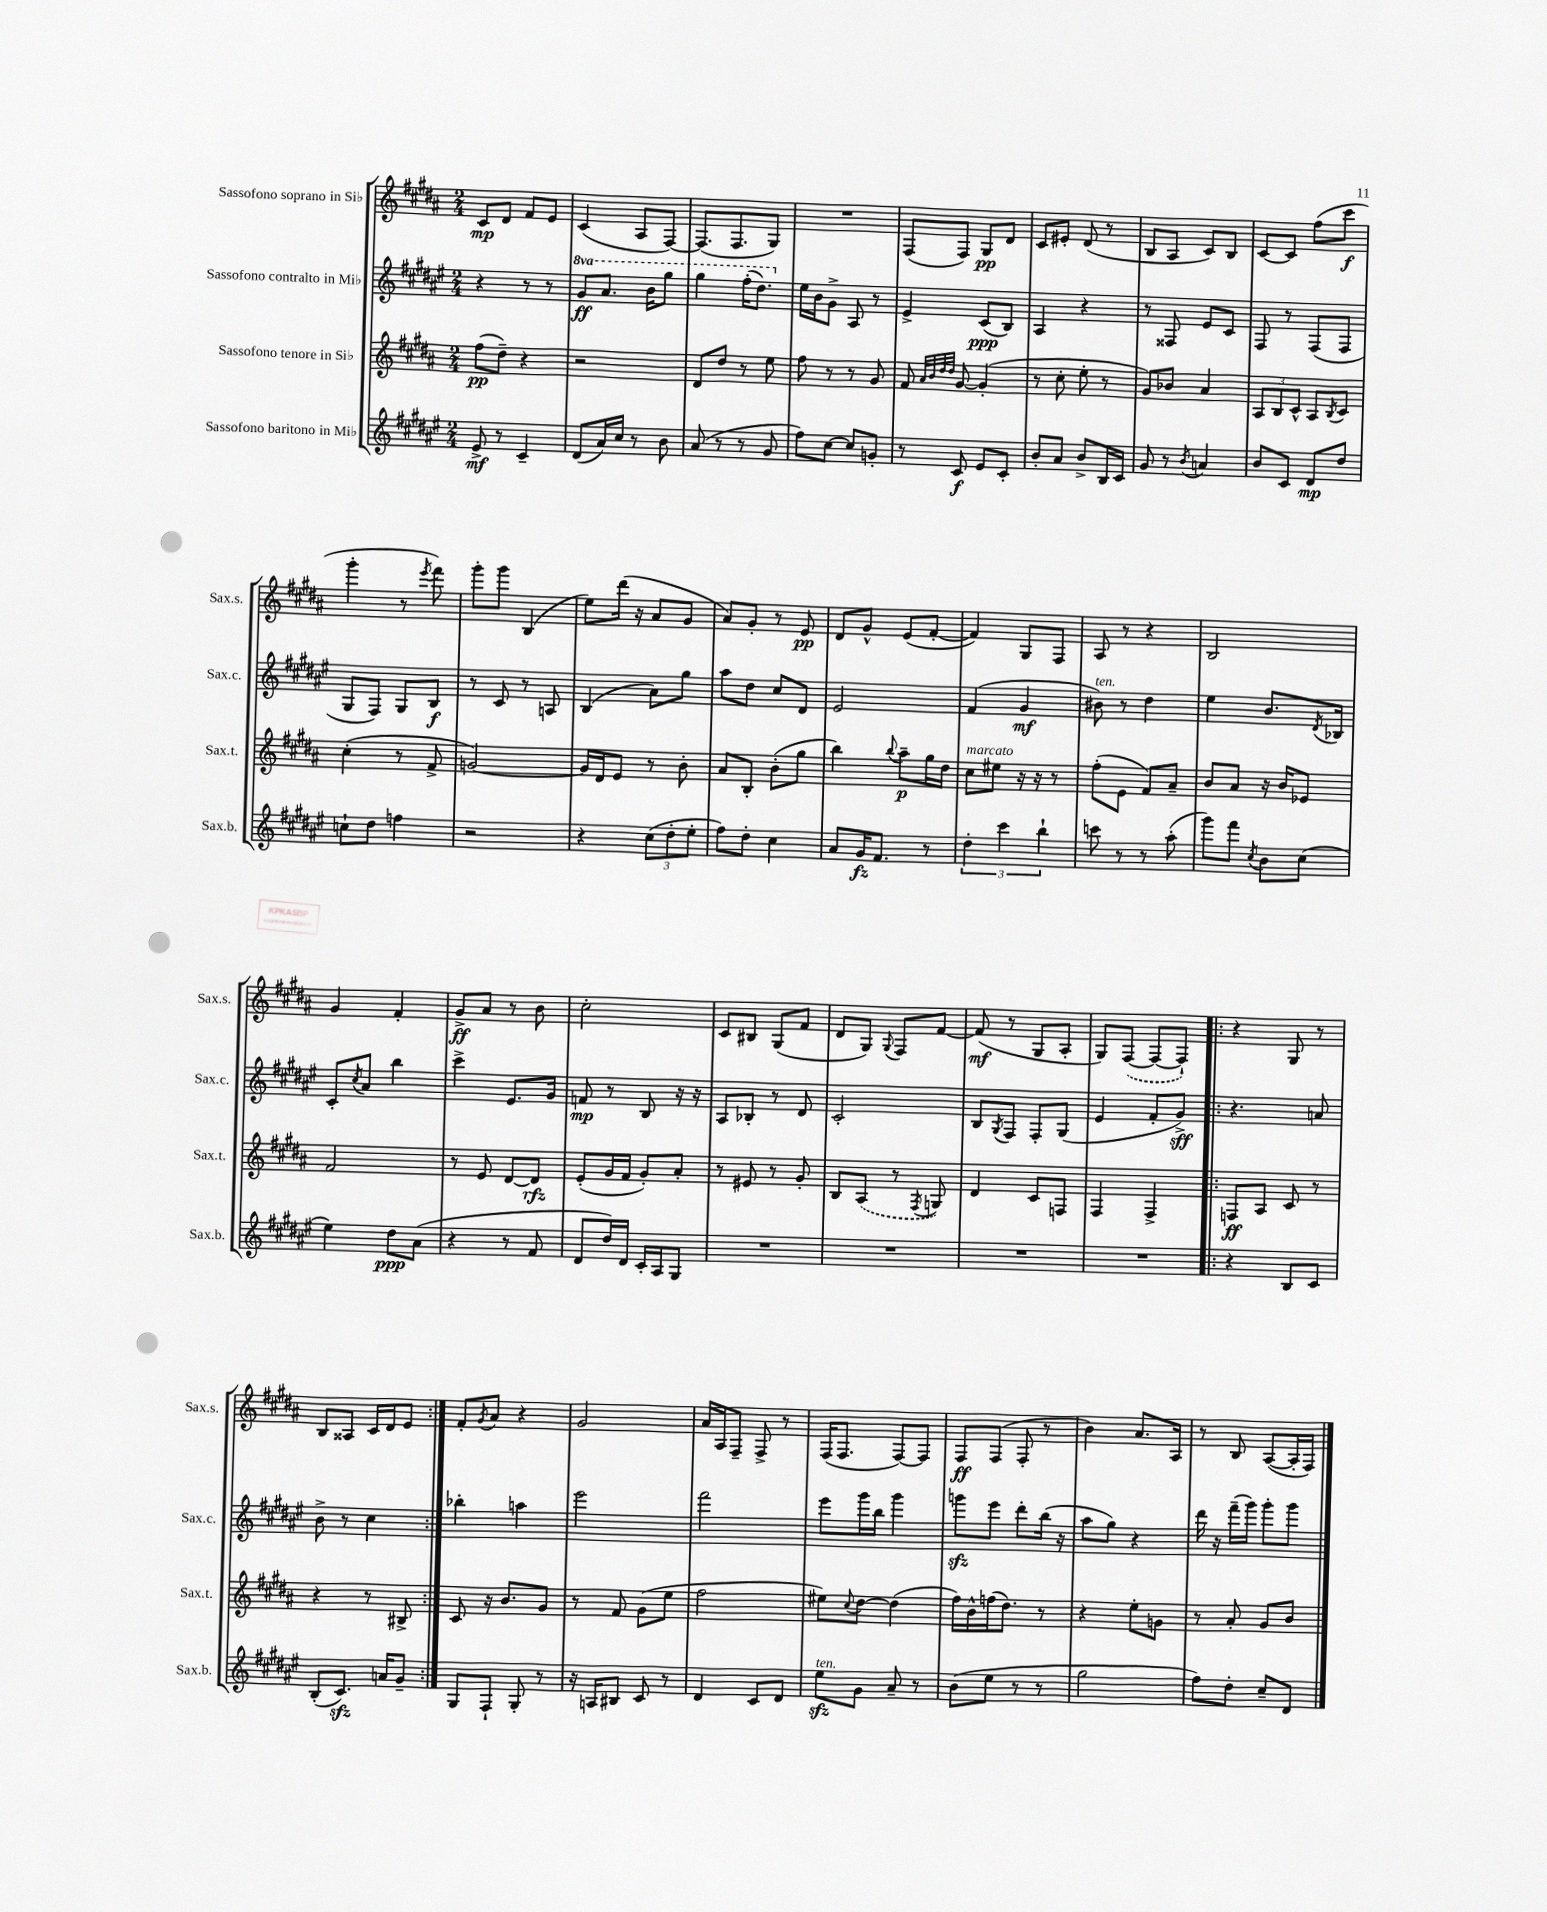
<<
\new StaffGroup <<
\new Staff = "s0" \with { instrumentName = "Sassofono soprano in Sib" shortInstrumentName = "Sax.s." } {
    \clef treble \key b \major \numericTimeSignature \time 2/4
    cis'8\mp dis'8 fis'8 e'8 |
    cis'4( ais8 fis8~) |
    fis8.( fis8. gis8) |
    R2 |
    fis8( fis8) gis8\pp dis'8 |
    cis'8 eis'8-. dis'8( r8 |
    b8 ais8 cis'8) b8 |
    cis'8~ cis'8 fis''8( cis'''8\f |
    gis'''4-. r8 \acciaccatura { e'''8 } fis'''8) |
    gis'''8-. gis'''8 b4( |
    e''8) dis'''16( r16 ais'8 gis'8 |
    ais'8) gis'8-. r8 e'8\pp |
    dis'8 gis'8-^ e'8( fis'8~-. |
    fis'4) gis8 fis8 |
    ais8 r8 r4 |
    b2 |
    gis'4 fis'4-. |
    gis'8->\ff ais'8 r8 b'8 |
    cis''2-. |
    cis'8 bis8 gis8( fis'8 |
    dis'8 gis8) \appoggiatura { gis8 } fis8 fis'8~ |
    fis'8\mf( r8 gis8 ais8-. |
    gis8) \once \slurDashed fis8~( fis8~ fis8-!) |
    \repeat volta 2 { r4 gis8 r8 |
    b8 aisis8 cis'16 dis'16 e'8 | }
    fis'8-. \acciaccatura { gis'8 } ais'8 r4 |
    gis'2 |
    ais'16 ais16 fis8-- fis8-> r8 |
    fis16( fis8. fis8~) fis8 |
    fis8\ff fis8( fis8-. r8 |
    b'4) ais'8. ais16 |
    r8 b8 ais8~( ais16-. fis16) \bar "|." |
}
\new Staff = "s1" \with { instrumentName = "Sassofono contralto in Mib" shortInstrumentName = "Sax.c." } {
    \clef treble \key fis \major \numericTimeSignature \time 2/4 \set Staff.ottavationMarkups = #ottavation-simple-ordinals
    r4 r8 r8 |
    \ottava #1 gis''8\ff ais''8. b''16 gis'''8 |
    gis'''4 fis'''16-.( dis'''8.) \ottava #0 |
    eis''16 b'16 gis'8-> ais8 r8 |
    eis'4-> cis'8\ppp( b8) |
    ais4 r4 |
    r8 fisis8 eis'8 cis'8 |
    fis8 r8 fis8( fis8 |
    gis8 fis8) gis8 b8\f |
    r8 cis'8 r8 a8 |
    b4( ais'8) gis''8 |
    ais''8 dis''8 cis''8 dis'8 |
    eis'2 |
    fis'4( gis'4\mf |
    bis'8^\markup { \italic "ten." }) r8 dis''4 |
    eis''4 b'8. \acciaccatura { dis'8 } bes16 |
    cis'8-. \acciaccatura { cis''8 } ais'8 b''4 |
    cis'''4-> eis'8. gis'16 |
    f'8\mp r8 b8 r16 r16 |
    ais8 bes8-. r8 dis'8 |
    cis'2-. |
    b8 \acciaccatura { gis8 } fis8 fis8-. gis8( |
    eis'4 fis'8-. gis'8->\sff) |
    \repeat volta 2 { r4. a'8 |
    b'8-> r8 cis''4 | }
    bes''4-. a''4 |
    eis'''2 |
    fis'''2 |
    eis'''8 gis'''16 b''16 gis'''4 |
    g'''8\sfz eis'''8 dis'''8-. b''16( r16 |
    ais''8 gis''8) r4 |
    dis'''16 r16 fis'''16--( gis'''16) gis'''8-. gis'''8 \bar "|." |
}
\new Staff = "s2" \with { instrumentName = "Sassofono tenore in Sib" shortInstrumentName = "Sax.t." } {
    \clef treble \key b \major \numericTimeSignature \time 2/4
    fis''8\pp( dis''8--) r4 |
    r2 |
    dis'8 dis''8 r8 e''8 |
    fis''8 r8 r8 gis'8 |
    fis'8 \grace { ais'32 b'32 dis''32 dis''32 } gis'8~ gis'4-.( |
    r8 cis''8-. e''8-. r8 |
    gis'8) bes'8 ais'4 |
    \tuplet 3/2 { ais8 b8 cis'8-^ } ais8 \acciaccatura { b8 } cis'8 |
    cis''4-.( r8 fis'8-> |
    g'2~) |
    g'16 dis'16 e'8 r8 b'8-. |
    ais'8 b8-. b'8-.( gis''8 |
    b''4) \appoggiatura { b''8 } ais''8--\p gis''16 dis''16 |
    cis''8^\markup { \italic "marcato" } eis''8 r16 r16 r8 |
    fis''8-.( e'8 fis'8) ais'8-- |
    b'8 ais'8 r16 b'16 ees'8 |
    fis'2 |
    r8 e'8 dis'8~ dis'8\rfz |
    e'8-.( gis'16 fis'16 gis'8-.) ais'8-. |
    r8 eis'8 r8 gis'8-. |
    b8 \once \slurDashed ais8( r8 \acciaccatura { fis8 } g8) |
    dis'4 cis'8 f8 |
    fis4 fis4-> |
    \repeat volta 2 { f8\ff ais8 cis'8 r8 |
    r4 r8 bis8-> | }
    cis'8 r16 b'8. gis'8 |
    r8 fis'8 gis'8( e''8 |
    fis''2 |
    eis''8) \appoggiatura { cis''8 } dis''8~ dis''4( |
    fis''16) b'16-^ f''16( dis''8.) r8 |
    r4 e''8-. g'8 |
    r8 ais'8-. gis'8 b'8 \bar "|." |
}
\new Staff = "s3" \with { instrumentName = "Sassofono baritono in Mib" shortInstrumentName = "Sax.b." } {
    \clef treble \key fis \major \numericTimeSignature \time 2/4
    eis'8->\mf r8 cis'4-- |
    dis'8( ais'16) cis''16 r8 b'8 |
    ais'8( r8 r8 gis'8 |
    fis''8) cis''8~ cis''8 g'8-. |
    r8 cis'8\f eis'8 cis'8-. |
    b'8-. ais'8 b'8-> b16 cis'16 |
    gis'8 r8 \acciaccatura { b'8 } a'4 |
    b'8 cis'8 dis'8\mp dis''8 |
    c''8-! dis''8 f''4 |
    r2 |
    r4 \tuplet 3/2 { cis''8( dis''8-. eis''8-. } |
    fis''8) dis''8-. cis''4 |
    ais'8 gis'16\fz fis'8. r8 |
    \tuplet 3/2 { dis''4-. cis'''4 b''4-! } |
    c'''8 r8 r8 ais''8-.( |
    gis'''8) fis'''8 \acciaccatura { cis''8 } b'8 cis''8( |
    eis''4) dis''8\ppp ais'8( |
    r4 r8 fis'8 |
    dis'8 dis''16) dis'16 cis'16-. ais16 gis8 |
    R2 |
    R2 |
    R2 |
    R2 |
    \repeat volta 2 { r4 b8 cis'8 |
    b8-.( cis'8.\sfz) a'16 gis'8-- | }
    gis8 fis8-! gis8-. r8 |
    r16 a16 bis8 cis'8 r8 |
    dis'4 cis'8 dis'8 |
    eis''8\sfz^\markup { \italic "ten." } gis'8 ais'8-- r8 |
    b'8( eis''8 r8 r8 |
    gis''2 |
    fis''8) dis''8-. cis''8-- dis'8 \bar "|." |
}
>>
>>
\layout { \context { \Score \remove "Bar_number_engraver" } }
